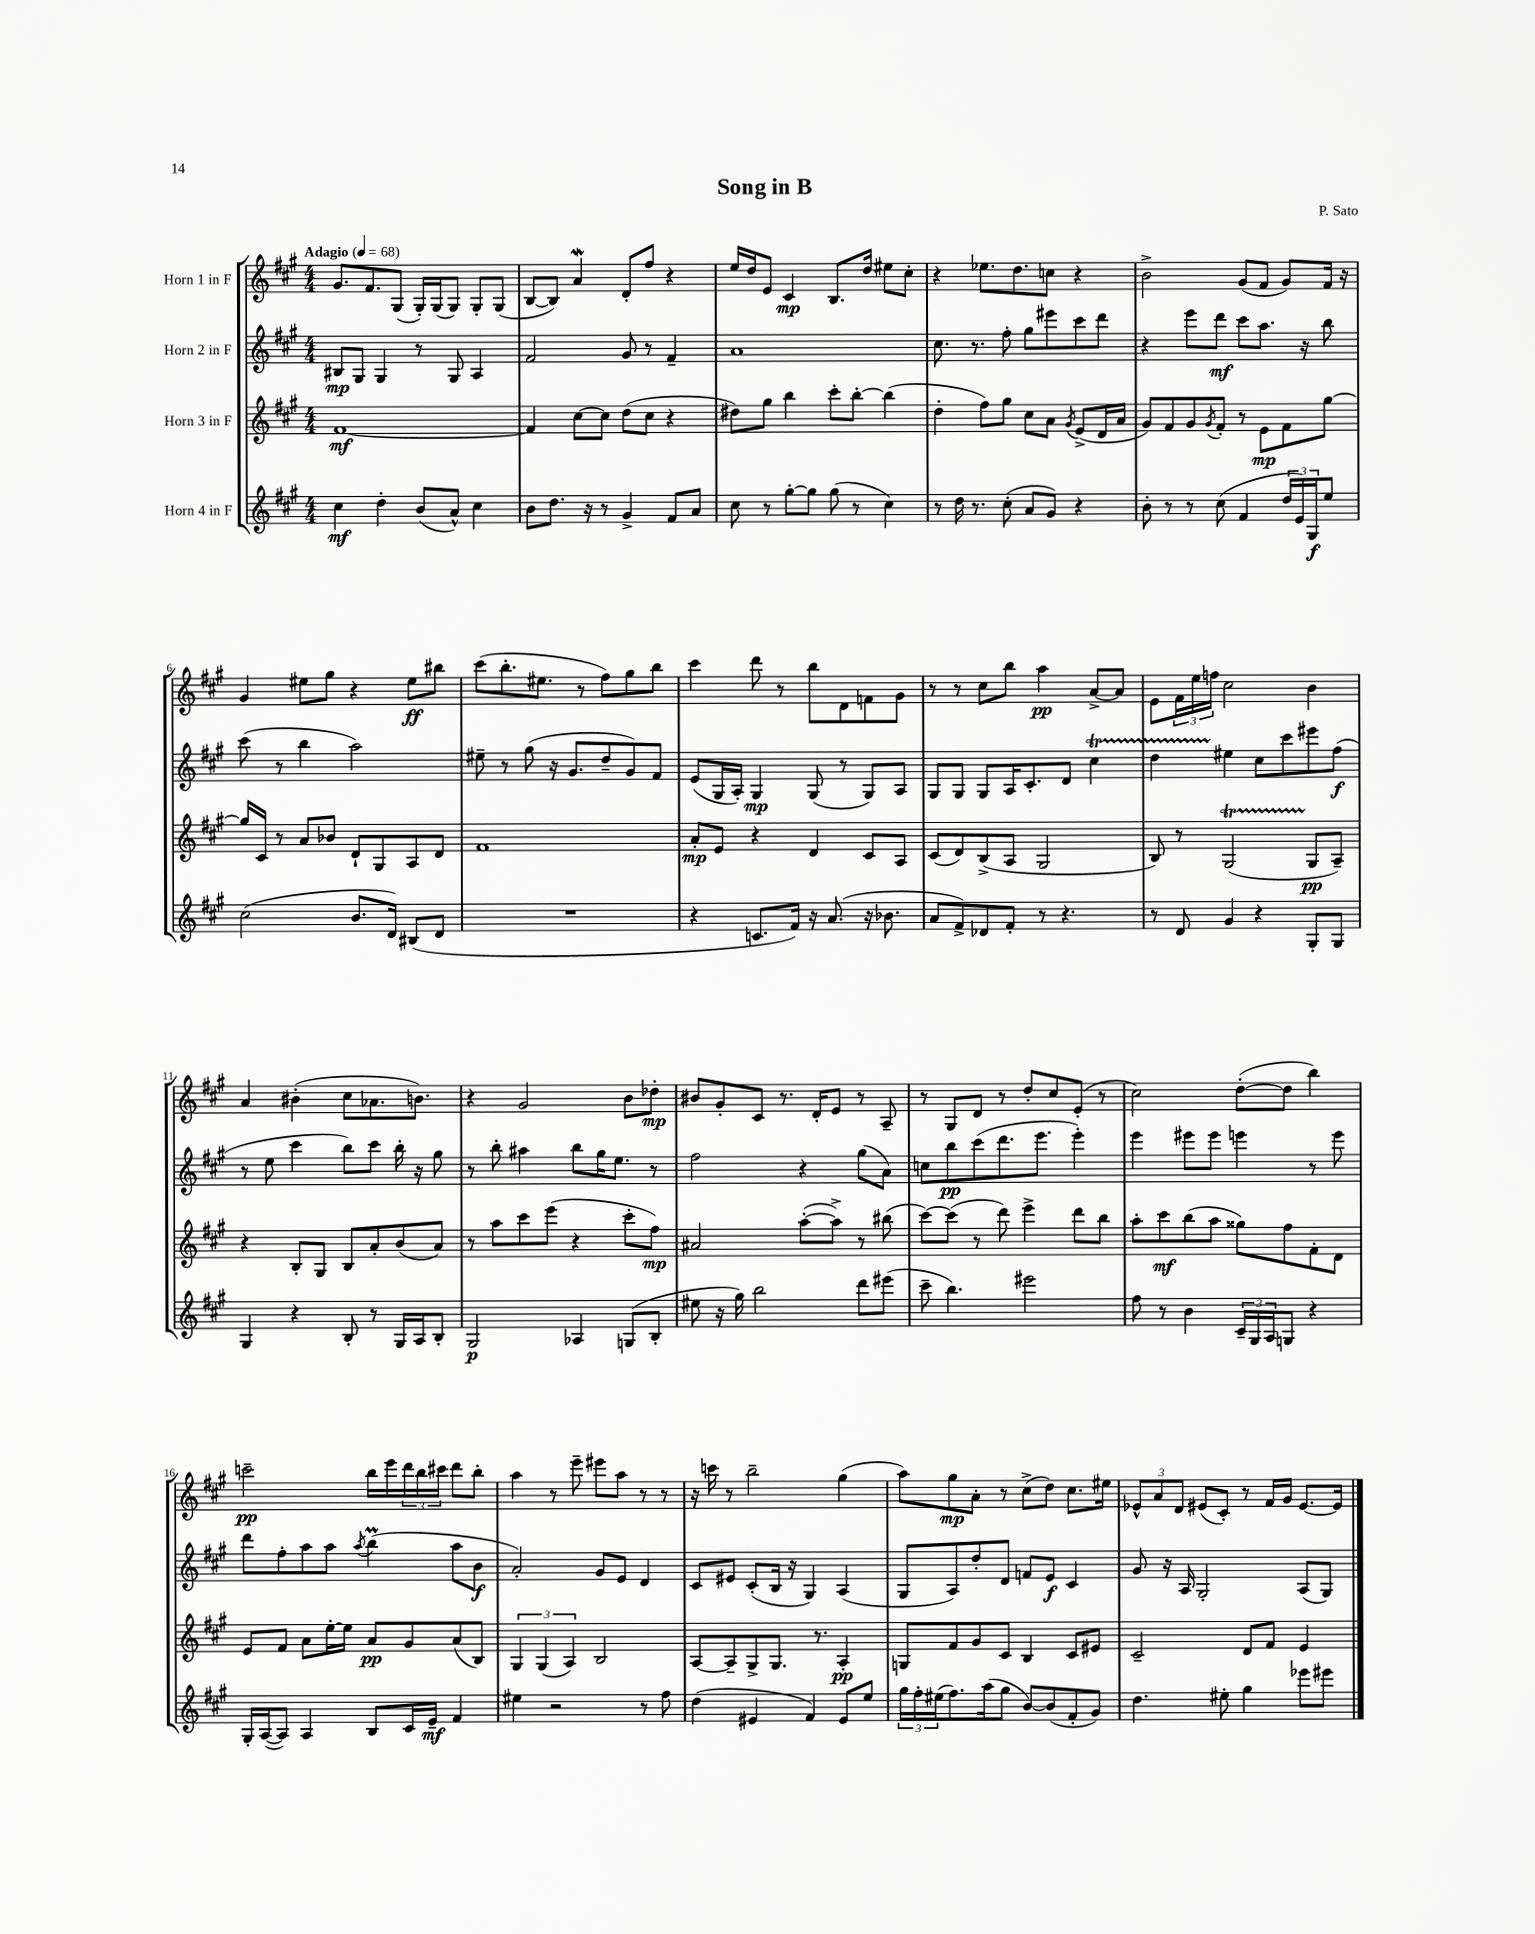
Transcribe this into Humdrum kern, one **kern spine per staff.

**kern	**kern	**kern	**kern
*staff4	*staff3	*staff2	*staff1
*clefG2	*clefG2	*clefG2	*clefG2
*k[f#c#g#]	*k[f#c#g#]	*k[f#c#g#]	*k[f#c#g#]
*M4/4	*M4/4	*M4/4	*M4/4
*MM68	*MM68	*MM68	*MM68
4cc#\	[1f#	8B#/L	8.g#/L
.	.	8G#/J	.
.	.	.	8.f#/
4dd'\	.	4G#/	.
.	.	.	(8G#/J
(8b/L	.	8r	16G#'/LL)
.	.	.	(16G#/J
8a^^/J)	.	8G#/	8G#/J)
4cc#\	.	4A/	8G#'/L
.	.	.	(8G#/J
=	=	=	=
8b\L	4f#/]	2f#/	[8B/L
8.dd\J	.	.	8B/]J)
.	[8cc#\L	.	4a/
16r	.	.	.
8r	8cc#\]J	.	.
4g#^/	(8dd\L	8g#/	8d'/L
.	8cc#\J	8r	8ff#/J
8f#/L	4r	4f#~/	4r
8a/J	.	.	.
=	=	=	=
8cc#\	8dd#\L)	1a	16ee/LL
.	.	.	16dd/J
8r	8gg#\J	.	8e/J
[8gg#'\L	4bb\	.	4c#/
8gg#\]J	.	.	.
(8gg#\	8ccc#'\L	.	8.B/L
8r	[8bb'\J	.	.
.	.	.	16dd/Jk
4cc#\)	(4bb\]	.	8ee#\L
.	.	.	8cc#'\J
=	=	=	=
8r	4dd'\	8.cc#\	4r
16dd\	.	.	.
8.r	.	8.r	.
.	8ff#\L)	.	8.ee-\L
(8cc#'\	8gg#\J	8ff#'\	.
.	.	.	8.dd\
8a/L	8cc#\L	8gg#\L	.
8g#/J)	8a\J	8eee#\	8cc\J
.	8qg#/	.	.
4r	(8e^/L	8ccc#\	4r
.	16d/L	8ddd\J	.
.	16a/JJ	.	.
=	=	=	=
8b'\	8g#/L)	4r	2b^\
8r	8f#/	.	.
8r	8g#/	8eee\L	.
.	8qg#/	.	.
(8cc#\	8f#'/J	8ddd\J	.
4f#/	8r	8ccc#\L	(8g#/L
.	8e\L	8.aa\J	8f#/J
24dd/LL	8f#\	.	8g#/L)
24e/)	.	.	.
.	.	16r	.
24G#/J	.	.	.
8ee/J	[8gg#\J	8bb\	16f#/Jk
.	.	.	16r
=	=	=	=
(2cc#\	16gg#/]LL	(8ccc#\	4g#/
.	16c#/JJ	.	.
.	8r	8r	.
.	8a/L	4bb\	8ee#\L
.	8b-/J	.	8gg#\J
8.b/L	8d`/L	2aa\)	4r
.	8G#/	.	.
16d/Jk)	.	.	.
(8B#/L	8A/	.	8ee#\L
8d/J	8d/J	.	8bb#\J
=	=	=	=
1r	1f#	8ee#~\	(8ccc#\L
.	.	8r	8.bb'\
.	.	(8gg#\	.
.	.	.	8.ee#\J
.	.	16r	.
.	.	8.g#/L	.
.	.	.	8r
.	.	8dd~/	8ff#\L)
.	.	8g#/)	8gg#\
.	.	8f#/J	8bb\J
=	=	=	=
4r	8a'/L	(8e/L	4ccc#\
.	8e/J	16G#/L	.
.	.	16A'/JJ)	.
8.c/L	4r	4G#/	8ddd\
.	.	.	8r
16f#/Jk)	.	.	.
16r	4d/	(8G#/	8bb\L
(8.a/	.	.	.
.	.	8r	8d\
16r	8c#/L	8G#/L)	8f\
8.b-\	.	.	.
.	8A/J	8A/J	8g#\J
=	=	=	=
8a/L	(8c#/L	8G#/L	8r
8f#^/)	8d/)	8G#/J	8r
8d-/	(8B^/	8G#/L	8cc#\L
8f#'/J	8A/J	16A/K	8bb\J
.	.	8.c#'/	.
8r	2G#/	.	4aa\
4.r	.	8d/J	.
.	.	4cc#\	[8a^/L
.	.	.	8a/]J
=	=	=	=
8r	8B/)	4dd\	8e\L
8d/	8r	.	24f#\L
.	.	.	24ee\
.	.	.	24ff\JJ
4g#/	(2G#/	4ee#\	2cc#\
4r	.	8cc#\L	.
.	.	8ccc#\	.
8G#'/L	8G#/L	8eee#\	4b\
8G#/J	8A~/J)	(8ff#\J	.
=	=	=	=
4G#/	4r	8r	4a/
.	.	8ee\	.
4r	8B'/L	4ccc#\	(4b#'\
.	8G#/J	.	.
8B'/	8B/L	8bb\L)	8cc#\L
8r	8a'/	8ccc#\J	8.a-\
16G#/LL	(8b/	16bb'\	.
16A/J	.	16r	8.b\J)
8B'/J	8a/J)	8gg#\	.
=	=	=	=
2G#/	8r	8r	4r
.	8aa\L	8bb'\	.
.	8ccc#\	4aa#\	2g#/
.	(8eee\J	.	.
4A-/	4r	8bb\L	.
.	.	16gg#\K	.
.	.	8.ee\J	.
(8G/L	8ccc#'\L	.	8b\L
8B'/J	8ff#\J)	8r	8dd-'\J
=	=	=	=
8ee#\	2a#/	2ff#\	8b#/L
16r	.	.	8g#'/
16gg#\)	.	.	.
2bb\	.	.	8c#/J
.	.	.	8.r
.	([8aa'\L	4r	.
.	.	.	16d'/LK
.	8aa^\]J)	.	8e/J
8ddd\L	8r	(8gg#\L	8r
(8eee#\J	(8bb#\	8a\J)	8A~/
=	=	=	=
8ccc#~\	[8ccc#\L)	8cc\L	8r
4.bb\)	(8ccc#\]J	8bb\	8G#/L
.	8r	(8ccc#\	8d/J
.	8ddd\)	8.ddd\	8r
2eee#\	4eee^\	.	8dd'/L
.	.	8.eee\J	.
.	.	.	8cc#/
.	8ddd\L	4eee'\)	(8e'/J
.	8bb\J	.	8r
=	=	=	=
8ff#\	8aa'\L	4eee\	2cc#\)
8r	8ccc#\	.	.
4b\	(8bb\	8eee#\L	.
.	8aa\J	8eee#\J	.
24c#~/LL	8gg##\L)	4eee\	([8dd'\L
24G#/	.	.	.
24A/J	.	.	.
8G/J	8ff#\	.	8dd\]J
4r	8f#'\	8r	4bb\)
.	8d\J	8eee\	.
=	=	=	=
16G#'/LL	8e/L	8ddd\L	2ccc~\
([16A/J	.	.	.
8A/]J)	8f#/J	8ff#'\	.
4A/	8a\L	8aa\	.
.	[16ee'\L	8aa\J	.
.	16ee\]JJ	.	.
.	.	8qaa/	.
8B/L	8a/L	(4bb\	16bb\LL
.	.	.	16eee\
16c#/L	8g#/	.	24ddd\
.	.	.	24bb\
16e~/JJ	.	.	.
.	.	.	24ccc#\JJ
4f#/	(8a/	8aa\L	8ddd\L
.	8B/J)	8b\J	8bb'\J
=	=	=	=
4ee#\	6G#/	2a'/)	4aa\
.	(6G#/	.	.
2r	.	.	8r
.	6A/)	.	.
.	.	.	8eee~\
.	2B/	8g#/L	8eee#\L
.	.	8e/J	8aa\J
8r	.	4d/	8r
8ff#\	.	.	8r
=	=	=	=
(4dd\	[8A/L	8c#/L	16r
.	.	.	16ccc\
.	8A~/]	8e#/J	8r
4e#/	8G#^/	(8c#'/L	2bb~\
.	8.G#/J	16B/Jk	.
.	.	16r	.
4f#/)	.	4G#/)	.
.	8.r	.	.
8e#/L	4A'/	(4A/	(4gg#\
8ee/J	.	.	.
=	=	=	=
24gg#\LL	8G/L	8G#/L	8aa\L)
24ff#'\	.	.	.
(24ee#\J	.	.	.
8.ff#\)	8f#/	8A/)	8gg#\
.	8g#/	8dd'/	8a'\J
(16aa\k	.	.	.
8gg#\J	8c#/J	8d/J	8r
[8b/L)	4B/	8f/L	(8cc#^\L
(8b/]	.	8e/J	8dd\J)
8f#'/	8c#/L	4c#/	8.cc#\L
8g#/J)	8e#/J	.	.
.	.	.	16ee#\Jk
=	=	=	=
4.dd\	2c#~/	8g#/	12e-^^/L
.	.	.	12a/
.	.	16r	.
.	.	.	12d/J
.	.	16A/	.
.	.	2G#'/	(8e#/L
8ee#'\	.	.	8c#'/J)
4gg#\	8d/L	.	8r
.	8f#/J	.	16f#/LL
.	.	.	16g#/JJ
8eee-\L	4e/	(8A/L	[8.e#/L
8eee#\J	.	8G#/J)	.
.	.	.	16e#/]Jk
==	==	==	==
*-	*-	*-	*-
